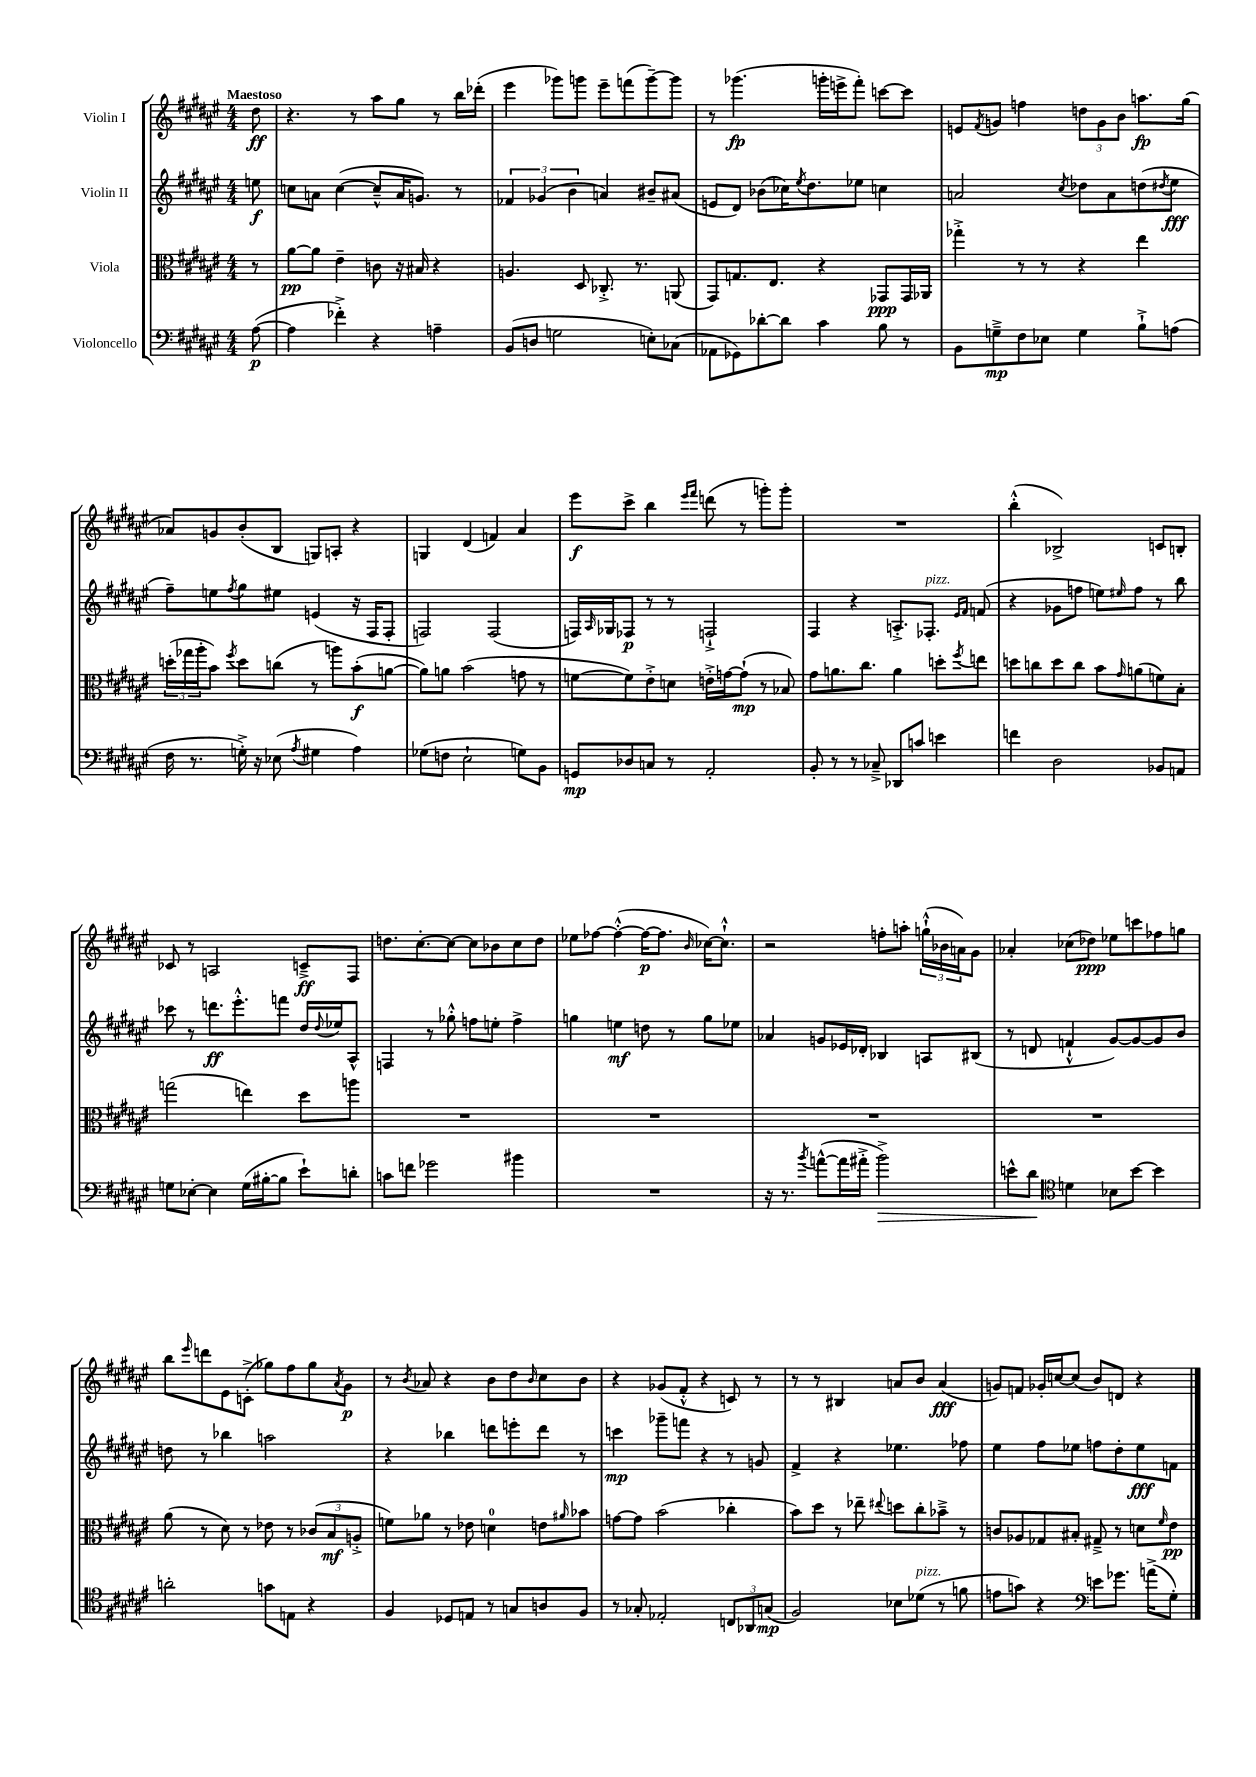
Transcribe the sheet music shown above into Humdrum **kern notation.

**kern	**kern	**kern	**kern
*staff4	*staff3	*staff2	*staff1
*clefF4	*clefC3	*clefG2	*clefG2
*k[f#c#g#d#a#e#]	*k[f#c#g#d#a#e#]	*k[f#c#g#d#a#e#]	*k[f#c#g#d#a#e#]
*M4/4	*M4/4	*M4/4	*M4/4
([8A#\	8r	8ee\	8dd#\
=	=	=	=
4A#\]	[8a#\L	8cc\L	4.r
.	8a#\]J	8a\J	.
4f-'^\)	4e#~\	([4cc\	.
.	.	.	8r
4r	8c\	8cc~^^/]L	8aa#\L
.	16r	16a/K	8gg#\J
.	16B#/	8.g/J)	.
4A~\	4r	.	8r
.	.	8r	16bb\LL
.	.	.	(16ddd-'\JJ
=	=	=	=
(8BB/L	4.A/	6f-/	4eee#\
8D/J	.	.	.
.	.	(6g-/	.
2G\	.	.	8ggg-\L)
.	.	6b\	.
.	8D#/	.	8ggg\J
.	8.C-'^/	4a/)	8eee#~\L
.	.	.	(8fff\
.	8.r	.	.
8E'\L)	.	8b#~/L	[8ggg~\)
(8C-\J	(8AA/	(8a#/J	8ggg\]J
=	=	=	=
8AA-\L	8GG#/L)	8e/L	8r
8GG-\)	8.G/	8d#/J)	(4.ggg-\
[8d-'\	.	(8b-\L	.
.	8.E#/J	.	.
8d-\]J	.	16cc-\K)	.
.	.	8qee#/	.
.	.	8.dd#\	.
4c#\	4r	.	16ggg'\LL
.	.	.	16eee^\J
.	.	8ee-\J	8fff#'\J)
8B\	8GG-/L	4cc\	[8ccc\L
8r	16GG-/L	.	8ccc\]J
.	16AA-/JJ	.	.
=	=	=	=
8BB\L	4gg-'^\	2a/	8e/L
.	.	.	8qf#/
8G~^\	.	.	8g/J
8F#\	8r	.	4ff\
8E-\J	8r	.	.
.	.	8qcc#/	.
4G\	4r	8dd-\L	12dd\L
.	.	.	12g\
.	.	8a\	.
.	.	.	12b\J
8B`^\L	4ee#\	(8dd\	8.aa\L
.	.	8qdd#/	.
(8A\J	.	8ee#\J	.
.	.	.	(16gg#\Jk
=	=	=	=
16F#\	(24dd'\LL	8ff#~\L)	8a-/L)
.	24gg-\	.	.
8.r	.	.	.
.	24aa#'\J	.	.
.	8b\J)	8ee\	8g/
.	8qff#/	8qff#/	.
16G'^\)	8dd\L	8gg#\	(8b'/
16r	.	.	.
(8E-\	(8cc\J	8ee#\J	8B/J
8qA#/	.	.	.
4G#\	8r	(4e/	8G/L)
.	8aa\L)	.	8A'/J
4A#\)	(8b'\	16r	4r
.	.	16F#/LK	.
.	[8a\J	8F#'/J	.
=	=	=	=
(8G-\L	8a\]L)	2F/)	4G/
8F\J	8a\J	.	.
2E#`\	(2b\	.	(4d#/
.	.	(2F/	4f/)
8G\L)	8g\	.	4a#/
8BB\J	8r	.	.
=	=	=	=
8GG/L	[8f\L	16F/LL)	8eee#\L
.	.	16qqA#/	.
.	.	16G-/J	.
8D-/	8f\])	8F-/J	8ccc#^\J
8C/J	8e#'^\	8r	4bb\
8r	8d\J	8r	.
.	.	.	16qqeee#/LL
.	.	.	16qqfff#/JJ
2AA#'/	16e'^\LL	2F`^/	(8ddd\
.	[16g\J	.	.
.	(8g`\]J	.	8r
.	8r	.	8ggg'\L)
.	8B-/)	.	8ggg'\J
=	=	=	=
8BB'/	8g#\L	4F#/	1r
8r	8.a\	.	.
8r	.	4r	.
.	8.cc#\J	.	.
8C-~^/	.	.	.
8DD-/L	4a\	8.A'^/L	.
8c/J	.	.	.
.	.	8.F-'/J	.
4e\	8dd'\L	.	.
.	.	16qqe#/LL	.
.	8qff#/	16qqf#/JJ	.
.	8ee\J	(8f/	.
=	=	=	=
4f\	8dd\L	4r	(4bb'^^\
.	8cc\	.	.
2D#\	8dd\	8g-\L	2B-^/)
.	8cc\J	8ff\J	.
.	8b\L	8ee\L)	.
.	16qqg#/	16qqee#/	.
.	(8a\	8ff\J	.
8BB-/L	8f\)	8r	8c/L
8AA/J	8B'\J	8bb\	8B'/J
=	=	=	=
8G\L	(2gg\	8ccc-\	8c-/
[8E-'\J	.	8r	8r
4E-\]	.	8.ddd\L	2A/
.	.	8.eee#'^^\	.
(16G\LL	4ee\)	.	.
[16B#'\J	.	.	.
8B#\]J	.	8fff\J	.
8e#`\L)	8dd#\L	16dd#/LL	8c~^/L
.	.	8qqdd#/	.
.	.	16ee-/J	.
8d'\J	8aa\J	8A#^^/J	8F#/J
=	=	=	=
8c\L	1r	4F/	8.dd\L
8f\J	.	.	.
.	.	.	[8.cc#'\
2g-\	.	8r	.
.	.	8gg-'^^\	8cc#\_J
.	.	8ff\L	8cc#\]L
.	.	8ee'\J	8b-\
4b#\	.	4ff^\	8cc#\
.	.	.	8dd\J
=	=	=	=
1r	1r	4gg\	8ee-\L
.	.	.	[8ff-\J
.	.	4ee\	(4ff-'^^\_
.	.	8dd\	16ff-\_LK
.	.	.	8.ff-\]J
.	.	8r	.
.	.	.	16qqb/
.	.	8gg\L	[16cc-\LK)
.	.	.	8.cc-`^^\]J
.	.	8ee-\J	.
=	=	=	=
16r	1r	4a-/	2r
8.r	.	.	.
8qb/	.	.	.
([8a^^\L	.	8g/L	.
16a\]L	.	16e-/L	.
16a#'^\JJ	.	16d-'/JJ	.
2b^\)	.	4B-/	8ff'\L
.	.	.	8aa'\J
.	.	8A/L	(24gg`^^\LL
.	.	.	24b-\
.	.	.	24a\J)
.	.	(8B#/J	8g#\J
=	=	=	=
8e^^\L	1r	8r	4a-'/
8d#\J	.	8d/	.
*clefC4	*	*	*
4d\	.	4f`^^/	(8cc-\L
.	.	.	8dd-\J)
8B-\L	.	[8g#/L)	8ee-\L
[8b\J	.	8g#/_	8ccc\
4b\]	.	8g#/]	8ff-\
.	.	8b/J	8gg\J
=	=	=	=
2a'\	(8a#\	8dd\	8bb\L
.	.	.	16qqeee#/
.	8r	8r	8ddd\
.	8d#\)	4bb-\	8e#\
.	8r	.	(8c'^\J
8g\L	8e-\	2aa\	8gg-\L)
8E\J	8r	.	8ff#\
4r	(12c-/L	.	8gg-\
.	12B/	.	.
.	.	.	8qa#/
.	.	.	8g#\J
.	12A'^/J	.	.
=	=	=	=
4F#/	8f\L)	4r	8r
.	.	.	8qb/
.	8a-\J	.	8a-/
8D-/L	8r	4bb-\	4r
8E/J	8e-\	.	.
8r	4d\	8ddd\L	8b\L
8G/L	.	8eee'\	8dd#\
.	.	.	16qqb/
8A/	8e\L	8ddd\J	8cc#\
.	16qqa#/	.	.
8F#/J	8b-\J	8r	8b\J
=	=	=	=
8r	[8g\L	4ccc\	4r
8G-'/	8g\]J	.	.
2E-'/	(2b\	8ggg-~\L	(8g-/L
.	.	8fff\J	8f#'^^/J
.	.	4r	4r
12C/L	4cc-'\	8r	8c/)
12AA-/	.	.	.
.	.	8g/	8r
(12G/J	.	.	.
=	=	=	=
2F#/)	8b\L)	4f#^/	8r
.	8dd#\J	.	8r
.	8r	4r	4B#/
.	8ee-~\	.	.
.	8qqee#/	.	.
8B-\L	8dd\L	4.ee-\	8a/L
(8d-\J	8cc#'\	.	8b/J
8r	8b-~^\J	.	(4a/
8f\	8r	8ff-\	.
=	=	=	=
8e\L	8c/L	4ee#\	8g/L)
8g\J)	8A-/	.	8f/J
4r	8G-/	8ff#\L	16g-'/LL
.	.	.	[16cc/J
.	8B#'/J	8ee-\J	(8cc/]J
*clefF4	*	*	*
8e\L	8G#~^/	8ff\L	8b/L)
8.g-\J	8r	8dd#'\	8d/J
.	8d\L	8ee-\	4r
(16a^\LK	.	.	.
.	16qqf#/	.	.
8G#'\J)	8e#\J	8f\J	.
==	==	==	==
*-	*-	*-	*-
